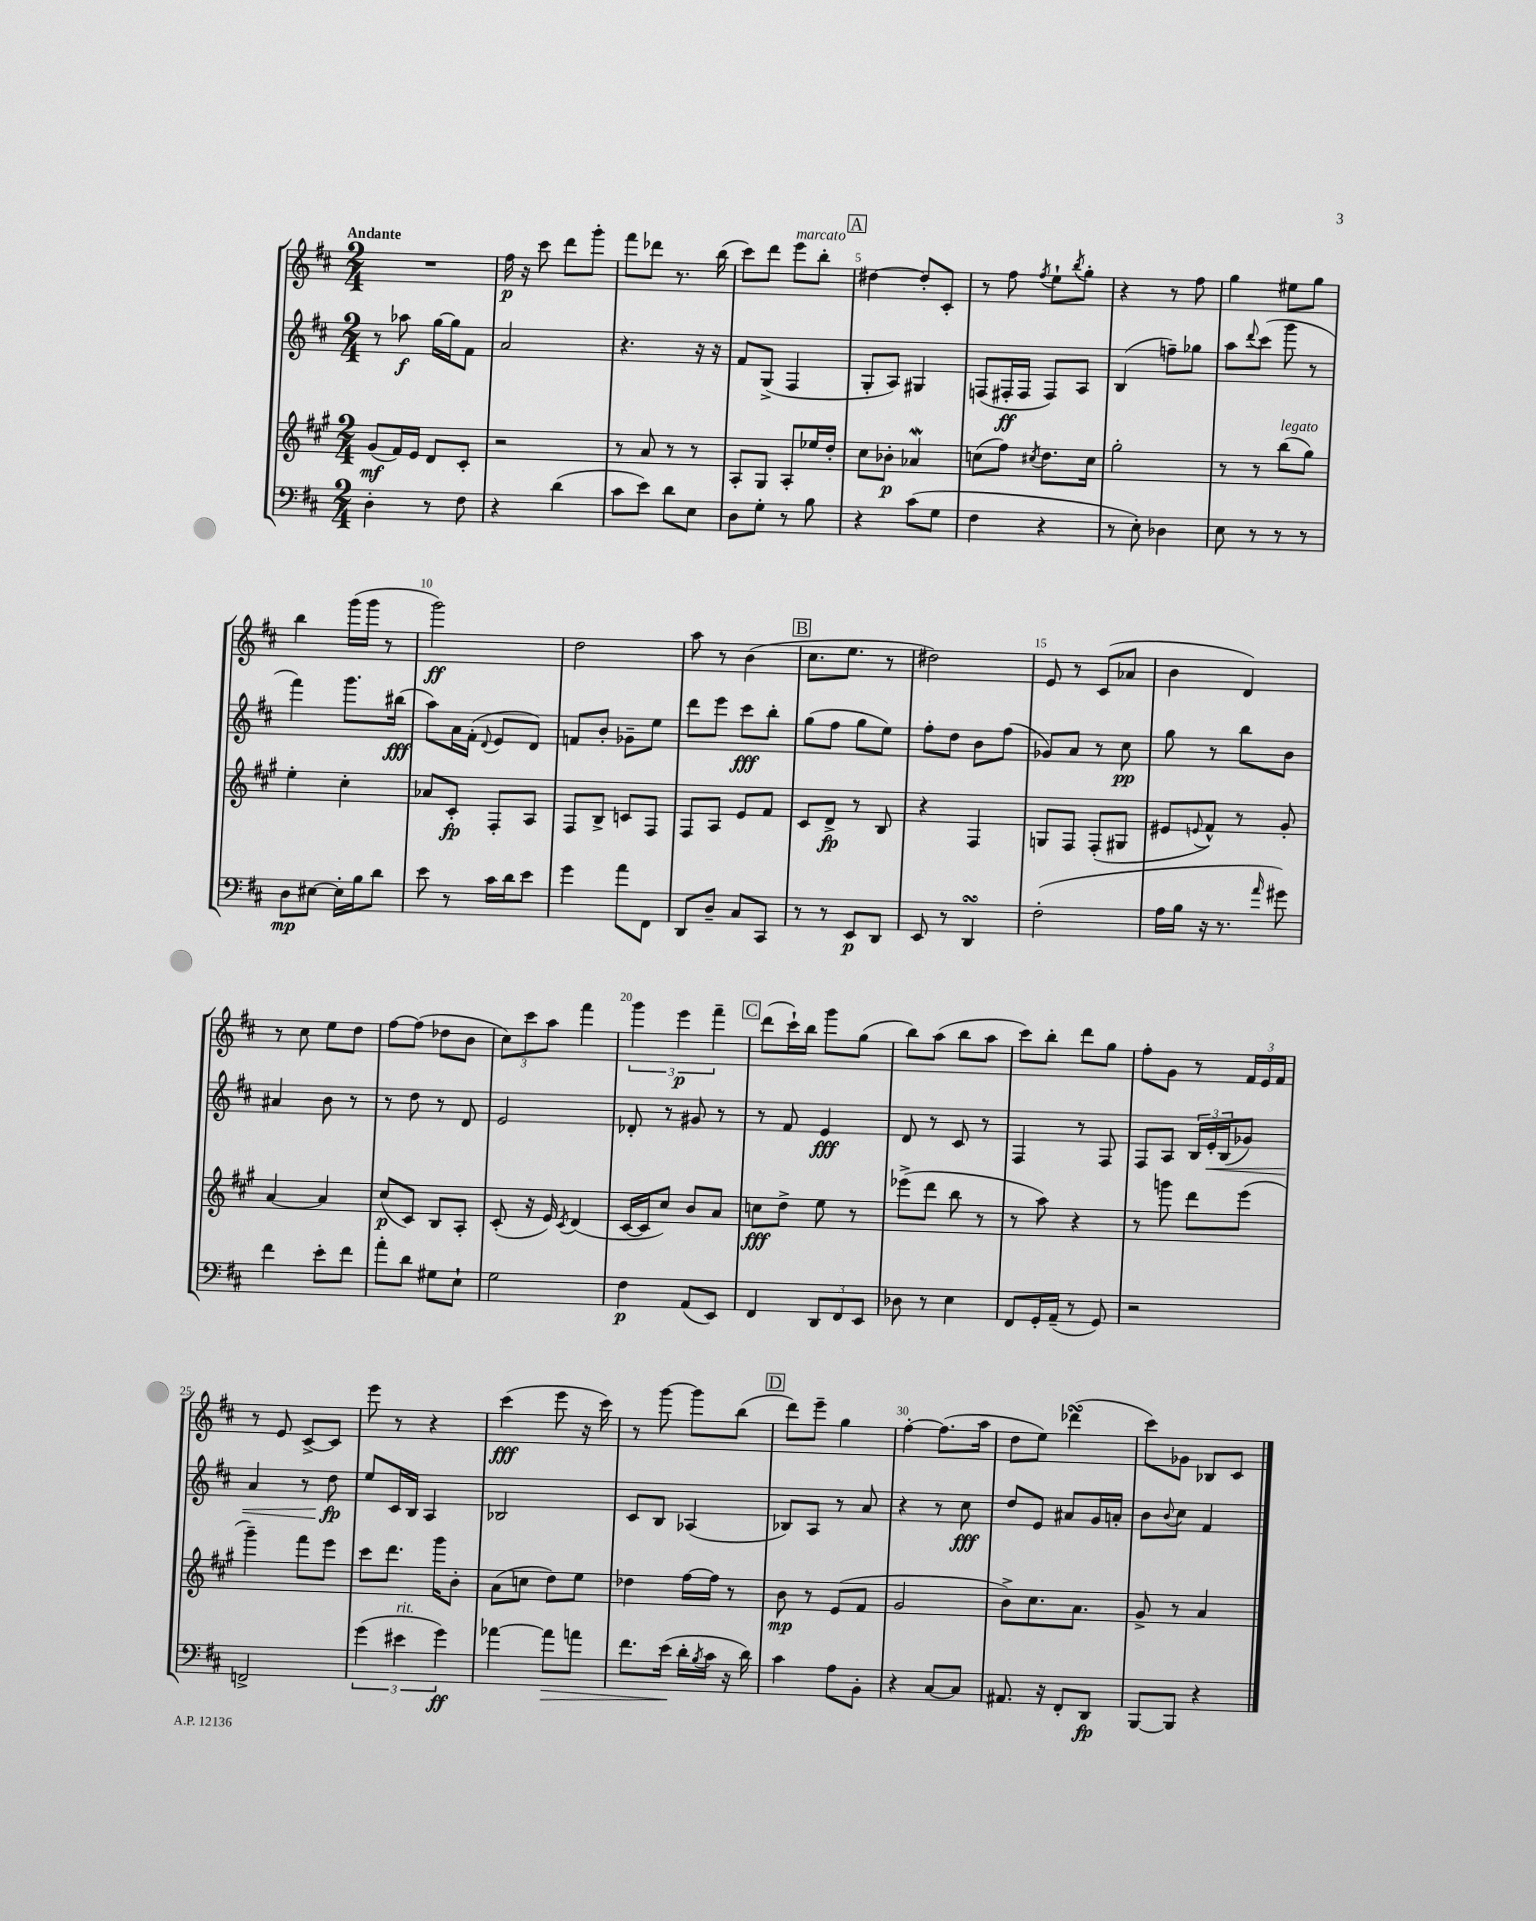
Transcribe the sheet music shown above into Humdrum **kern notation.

**kern	**kern	**kern	**kern
*staff4	*staff3	*staff2	*staff1
*clefF4	*clefG2	*clefG2	*clefG2
*k[f#c#]	*k[f#c#g#]	*k[f#c#]	*k[f#c#]
*M2/4	*M2/4	*M2/4	*M2/4
4D'	(8g#	8r	2r
.	16f#)	8aa-	.
.	16e	.	.
8r	8d	[16gg	.
.	.	16gg]	.
8F#	8c#'	8f#	.
=	=	=	=
4r	2r	2a	16ff#
.	.	.	16r
.	.	.	8ccc#
(4d	.	.	8ddd
.	.	.	8ggg'
=	=	=	=
8c#	8r	4.r	8fff#
8e)	8a	.	8ddd-
8d	8r	.	8.r
8E	8r	16r	.
.	.	16r	(16bb
=	=	=	=
8D	8A'	8f#	8ccc#)
8G'	8G#	(8G^	8ddd
8r	8A'	4F#	8eee
8B	16ee-	.	8bb'
.	16dd'	.	.
=	=	=	=
4r	8cc#	8G'	[4dd#
.	8b-'	8A)	.
(8c#	4a-	4G#	8dd#']
8G	.	.	8c#'
=	=	=	=
4F#	(8cc	(8F	8r
.	8ff#)	16F#'	8ff#
.	.	16F#	.
.	8qcc#	.	8qff#
4r	8.dd	8F#)	8ee`
.	.	.	8qbb
.	.	8A	8gg'
.	16cc#	.	.
=	=	=	=
8r	2gg#'	(4B	4r
8E')	.	.	.
4D-	.	8ff~)	8r
.	.	8gg-	8ff#
=	=	=	=
8E	8r	8aa	4gg
.	.	8qqddd	.
8r	8r	(8ccc#	.
8r	(8bb	8ggg	8ee#
8r	8gg#)	8r	8gg
=	=	=	=
8D	4ee'	4fff#)	4bb
[8E#	.	.	.
16E#']	4cc#'	8.ggg	(16ggg
16B	.	.	16ggg
8d	.	.	8r
.	.	(16bb#	.
=	=	=	=
8e	8a-	8aa)	2ggg)
8r	8c#'	16a	.
.	.	(16f#'	.
.	.	8qqd	.
16c#	8F#'	8e	.
16d	.	.	.
8e	8A	8d)	.
=	=	=	=
4g	8F#	8f	2dd
.	8B^	8b'	.
8a	8c	8g-~	.
8FF#	8F#	8ee	.
=	=	=	=
8DD	8F#	8ddd	8aa
8D~	8A	8eee	8r
8C#	8e	8ccc#	(4b
8CC#	8f#	8bb'	.
=	=	=	=
8r	8c#	(8gg	8.cc#
8r	8d^	8ff#	.
.	.	.	8.ee
8EE	8r	8gg	.
8DD	8B	8ee)	8r
=	=	=	=
8EE	4r	8ff#'	2dd#)
8r	.	8dd	.
4DD	4F#	8b	.
.	.	(8ff#	.
=	=	=	=
(2F#'	8G	8g-)	8e
.	8F#	8a	8r
.	(8F#'	8r	(8c#
.	8G#	8cc#	8a-
=	=	=	=
16A	8e#	8gg	4b
16B	.	.	.
.	8qqe	.	.
16r	8f#^^)	8r	.
8.r	.	.	.
.	8r	8bb	4d)
16qqa	.	.	.
8g#)	8g#'	8b	.
=	=	=	=
4f#	[4a	4a#	8r
.	.	.	8cc#
8e'	4a]	8b	8ee
8f#	.	8r	8dd
=	=	=	=
8a'	(8cc#	8r	[8ff#
8d	8c#)	8dd	(8ff#]
8G#	8B	8r	8dd-
8E`	8A'	8d	8b
=	=	=	=
2G	(8c#'	2e	12cc#)
.	.	.	12ccc#
.	16r	.	.
.	.	.	12aa
.	16e)	.	.
.	8qc#	.	.
.	(4d	.	4fff#
=	=	=	=
4F#	[16c#	8d-'	6ggg
.	16c#]	.	.
.	8cc#)	8r	.
.	.	.	6eee
(8AA	8b	8g#	.
.	.	.	6fff#~
8EE)	8a	8r	.
=	=	=	=
4FF#	8cc	8r	(8ddd
.	8dd^	8f#	16ccc#`)
.	.	.	16bb
12DD	8ee	4e	8ggg
12FF#	.	.	.
.	8r	.	(8gg
12EE	.	.	.
=	=	=	=
8D-	(8eee-^	8d	8bb)
8r	8ddd	8r	(8aa
4E	8bb	8c#	8bb
.	8r	8r	8aa
=	=	=	=
8FF#	8r	4F#	8ccc#)
16GG'	8aa)	.	8bb'
(16AA~	.	.	.
8r	4r	8r	8ddd
8GG)	.	8F#	8gg
=	=	=	=
2r	8r	8F#	8ff#'
.	8ggg	8A	8g
.	8ddd	24B	8r
.	.	24e'	.
.	.	(24B	.
.	(8eee	8g-)	24f#
.	.	.	24e
.	.	.	24f#
=	=	=	=
2FF^	4ggg#~)	4a	8r
.	.	.	8e
.	8fff#	8r	[8c#^
.	8eee	8dd	8c#]
=	=	=	=
(6g	8ccc#	8ee	8eee
.	8.ddd	16c#	8r
6e#	.	.	.
.	.	16B	.
.	.	4A	4r
.	16ggg#	.	.
6g)	.	.	.
.	8b'	.	.
=	=	=	=
[4a-	(8a	2B-	(4ccc#
.	8cc	.	.
8a-]	8dd)	.	8eee
8a	8ee	.	16r
.	.	.	16ccc#)
=	=	=	=
8.f#	4dd-	8c#	8r
.	.	8B	[8ggg
(16e	.	.	.
16d'	[16ff#	(4A-	8ggg]
8qB	.	.	.
16c#	16ff#]	.	.
16r	8r	.	(8bb
16d)	.	.	.
=	=	=	=
4c#	8b	8B-)	8ddd)
.	8r	8A	8eee~
8A	(8e	8r	4gg
8BB'	8f#	8a	.
=	=	=	=
4r	2g#	4r	[4ff#'
[8C#	.	8r	(8.ff#]
8C#]	.	8cc#	.
.	.	.	16aa
=	=	=	=
8.AA#	8b^)	8dd	8dd
.	8.cc#	8e	8ee)
16r	.	.	.
8FF#'	.	8a#	(4ddd-
.	8.a	.	.
8DD	.	16g	.
.	.	16a'	.
=	=	=	=
[8BBB	8g#^	8b	8ccc#)
.	.	8qqb	.
8BBB]	8r	8cc#	8g-
4r	4a	4f#	8B-
.	.	.	8c#
==	==	==	==
*-	*-	*-	*-
